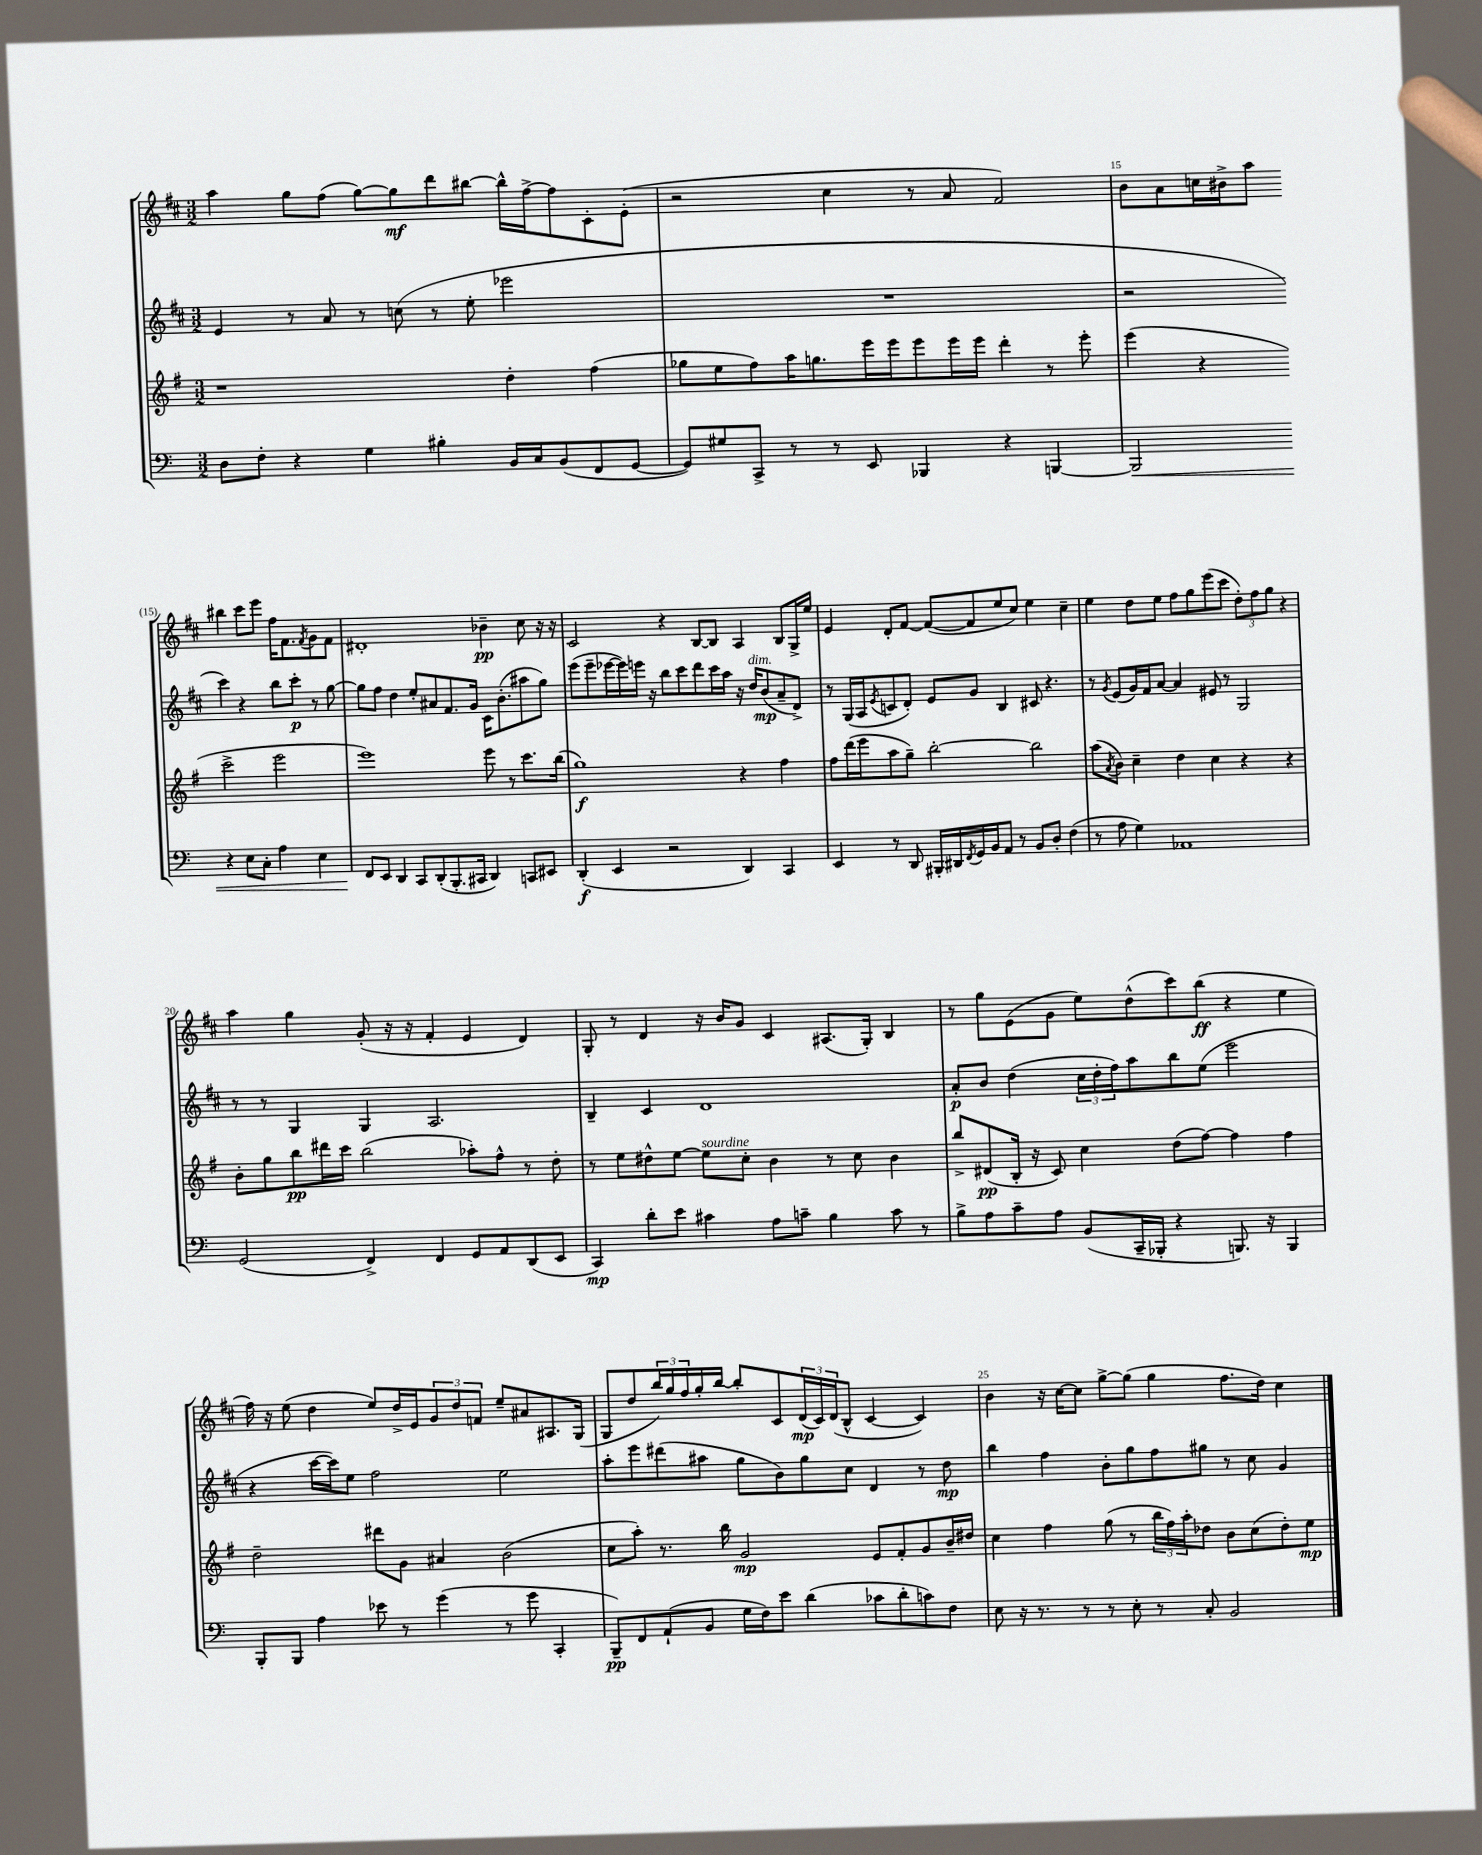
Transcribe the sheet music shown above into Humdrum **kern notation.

**kern	**kern	**kern	**kern
*staff4	*staff3	*staff2	*staff1
*clefF4	*clefG2	*clefG2	*clefG2
*k[]	*k[f#]	*k[f#c#]	*k[f#c#]
*M3/2	*M3/2	*M3/2	*M3/2
8D	1r	4e	4aa
8F'	.	.	.
4r	.	8r	8gg
.	.	8a	(8ff#
4G	.	8r	[8gg)
.	.	(8cc	8gg]
4B#'	.	8r	8ddd
.	.	8ee'	[8bb#
16BB	4dd'	2eee-	16bb#^^]
16C	.	.	[16ff#^
(8BB	.	.	8ff#]
8FF	(4ff#	.	8c#'
[8GG	.	.	(8e'
=	=	=	=
8GG])	8gg-	1.r	2r
8G#	8ee	.	.
8CC^	8ff#)	.	.
8r	16aa	.	.
.	8.gg	.	.
8r	.	.	4cc#
8EE	16eee	.	.
.	16eee	.	.
4BBB-	8eee	.	8r
.	16eee	.	8a
.	16eee	.	.
4r	4ddd'	.	2f#)
[4BBB	8r	.	.
.	8eee'	.	.
=	=	=	=
2BBB]	(4eee	2r	8b
.	.	.	8a
.	4r	.	16cc
.	.	.	16b#^
.	.	.	8aa
4r	2ccc^	4ccc#)	4bb#
8E	.	4r	8ccc#
8C'	.	.	8eee
4A	2eee	8bb	16ff#
.	.	.	8.f#
.	.	8ccc#'	.
.	.	.	8qf#
4E	.	8r	8g
.	.	[8gg	8f#
=	=	=	=
8FF	1eee)	8gg]	1d#'
8EE	.	8ff#	.
4DD	.	4dd	.
8CC	.	8ee'	.
(8DD'	.	8a#	.
8.BBB'	.	8.f#	.
16CC#	.	16g	.
4DD)	8eee	16c#	4b-~
.	.	(8.b'	.
.	8r	.	.
8CC	8.ccc	8aa#	8cc#
8EE#	.	8gg)	16r
.	(16bb	.	16r
=	=	=	=
(4DD'	1gg)	(8eee	2c#
.	.	8eee~	.
4EE	.	[16eee-	.
.	.	16eee-])	.
.	.	16eee	.
.	.	16r	.
2r	.	8bb	4r
.	.	8ccc#	.
.	.	8ddd	[8B
.	.	16ccc#	8B]
.	.	16aa	.
4DD)	4r	16r	4A
.	.	16dd	.
.	.	(8b	.
4CC	4ff#	8a~	8B
.	.	8d^)	16G^
.	.	.	16ee
=	=	=	=
4EE	8ff#	8r	4e
.	(16ddd	(16G	.
.	16eee	16A	.
.	.	8qe	.
8r	8aa	8c	8d'
8DD	8gg~)	8d')	[8f#
16BBB#'	[2bb'	8e	(8f#_
16DD#	.	.	.
8qFF	.	.	.
16GG	.	8g	8f#]
16BB	.	.	.
8AA	.	4B	8ee
8r	.	.	8cc#)
8BB	2bb]	8c#	4ee
8D'	.	4.r	.
(4F	.	.	4cc#~
=	=	=	=
8r	(8aa	8r	4ee
.	8qa	8qg	.
8A	8b)	(8e	.
4G)	4cc~	16g)	8dd
.	.	16f#	.
.	.	[8a	8ee
1AA-	4dd	4a]	8ff#
.	.	.	8gg
.	4cc	8e#	(8eee
.	.	8r	8ccc#
.	4r	2G	12dd')
.	.	.	12ff#
.	.	.	12gg
.	4r	.	4r
=	=	=	=
(2GG	8b'	8r	4aa
.	8gg	8r	.
.	8bb	4G	4gg
.	16ddd#	.	.
.	16ccc	.	.
4FF^)	(2bb	4G	(8g'
.	.	.	16r
.	.	.	16r
4FF	.	2.A	4f#'
8GG	8aa-')	.	4e
8AA	8ff#^^	.	.
(8DD	8r	.	4d)
8EE	8dd'	.	.
=	=	=	=
4CC)	8r	4B~	8G'
.	8ee	.	8r
8d'	8dd#^^	4c#	4d
8e	[8ee	.	.
4c#	8ee]	1d	16r
.	.	.	16b
.	8cc'	.	8g
8A	4b	.	4c#
8c~	.	.	.
4B	8r	.	(8.A#
.	8cc	.	.
.	.	.	16G')
8c	4b	.	4B
8r	.	.	.
=	=	=	=
8B^	8bb^	8a'	8r
8A	(8d#	8b	8gg
8c~	16B'	(4dd	(8e
.	16r	.	.
8A	8c)	.	8g
(8BB	4cc	24cc#	8ee)
.	.	24dd'	.
.	.	24ff#)	.
16CC~	.	8aa	(8dd^^
16BBB-'	.	.	.
4r	(8dd	8bb	8ccc#)
.	[8ff#)	(8ee	(8bb
8.BBB)	4ff#]	2eee	4r
16r	.	.	.
4BBB	4ff#	.	4ee
=	=	=	=
8BBB'	2dd~	4r	16ff#)
.	.	.	16r
8BBB	.	.	(8ee
4A	.	[16ccc#	4dd
.	.	16ccc#])	.
.	.	8ee	.
8e-	8ddd#	2ff#	8ee)
8r	8g	.	16dd^
.	.	.	16e
(4g	4a#	.	12g
.	.	.	12dd
.	.	.	12f
8r	(2b	2ee	8ee~
8g	.	.	8a#
4CC'	.	.	8.A#
.	.	.	(16G
=	=	=	=
8BBB~)	8cc	8aa'	8G
8FF	8aa')	8eee	8dd
(8AA`	8.r	(8ddd#	24bb)
.	.	.	24gg
.	.	.	24ff#
8BB	.	8aa#	16gg'
.	16bb	.	[16bb
16G	2g	8gg	8bb']
16F)	.	.	.
8e	.	8b)	8c#
(4d	.	8gg	(24d
.	.	.	24c#)
.	.	.	(24d
.	.	8cc#	8B^^
8c-	8e	4d	[4c#
8d'	8f#'	.	.
8c)	8g	8r	4c#])
8F	16b~	8dd	.
.	16dd#	.	.
=	=	=	=
8E	4cc	4bb	4b
16r	.	.	.
8.r	.	.	.
.	4ff#	4ff#	16r
.	.	.	[16cc#
8r	.	.	8cc#]
8r	(8gg	8b'	[8gg^
8E'	8r	8gg	(8gg]
8r	24bb	8ff#	4gg
.	24ff#)	.	.
.	24aa'	.	.
8C'	8dd-	8gg#	.
2BB	8b	8r	8.ff#
.	(8cc	8cc#	.
.	.	.	16dd)
.	8dd-')	4g	4cc#
.	8ee	.	.
==	==	==	==
*-	*-	*-	*-
